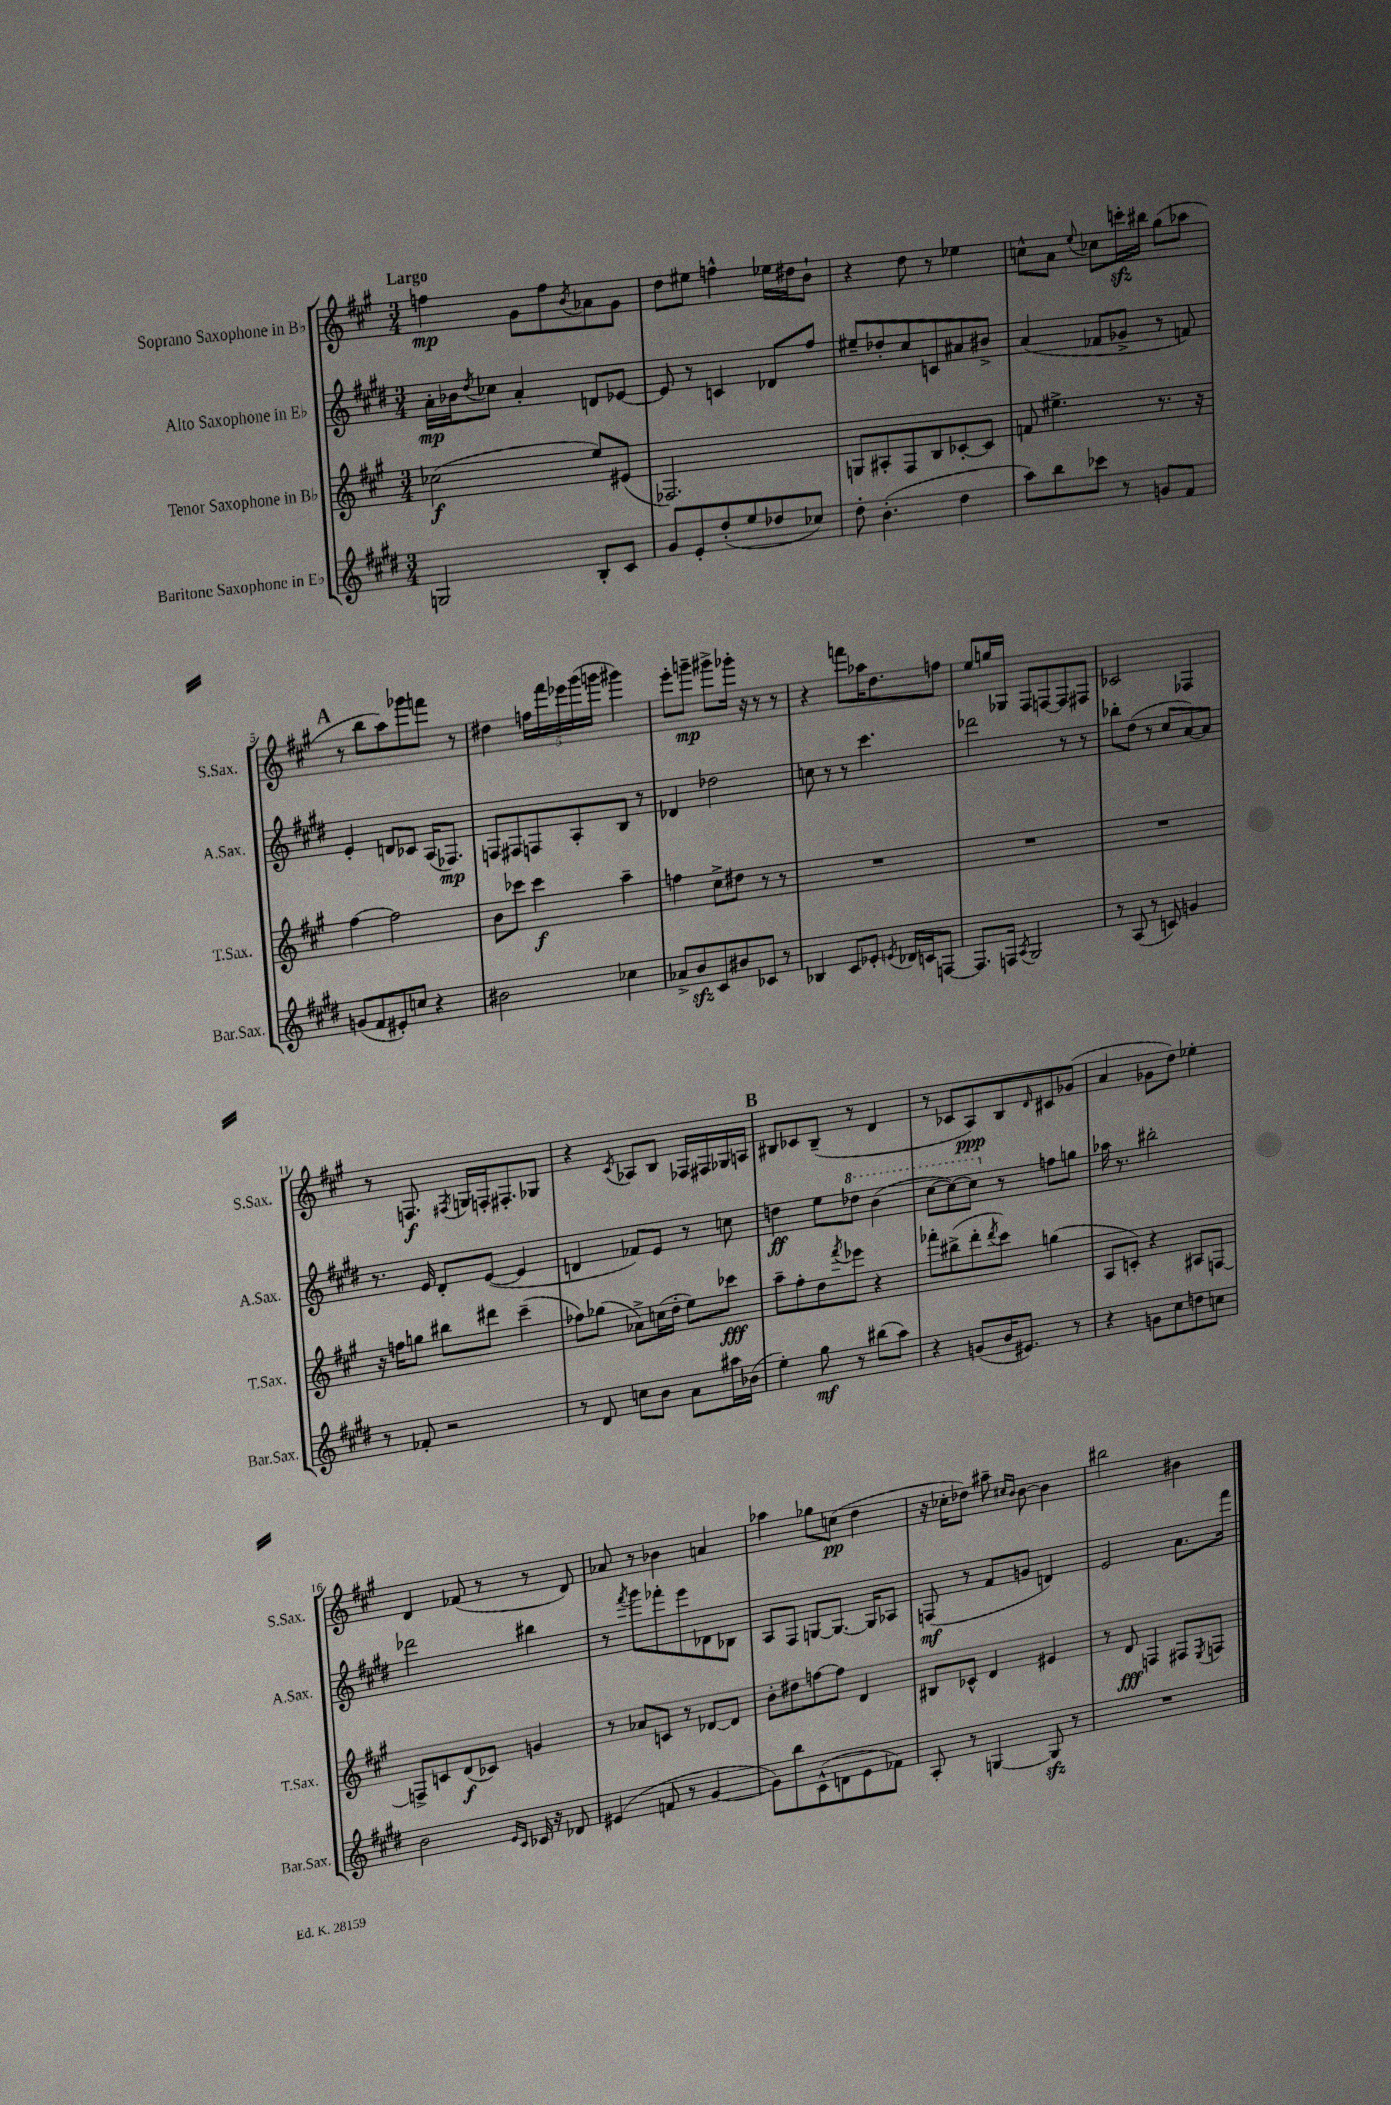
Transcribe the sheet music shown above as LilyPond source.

<<
\new StaffGroup <<
\new Staff = "s0" \with { instrumentName = "Soprano Saxophone in Bb" shortInstrumentName = "S.Sax." } {
    \clef treble \key a \major \numericTimeSignature \time 3/4 \tempo "Largo"
    f''4\mp gis'8 f''8 \acciaccatura { b'8 } aes'8 gis'8 |
    d''8 eis''8 f''4-^ ees''16 dis''16 b'8-! |
    r4 d''8 r8 ees''4 |
    c''8-^ a'8 \appoggiatura { e''8 } ces''8 c'''16-.\sfz bis''16 gis''8( aes''8 |
    \mark \markup { \bold "A" } r8 b''8 a''8) ges'''8 f'''8 r8 |
    dis''4 \tuplet 5/4 { f''16 fis'''16 ees'''16 gis'''16( g'''16 } gis'''4) |
    e'''8-. g'''8--\mp gis'''8-> ges'''16-. r16 r8 r8 |
    r4 f'''8 aes''16 d''8. f''8 |
    e''8 g''16 ges16 fis8 f8~ f8 fis8 |
    ces'2 fes4 |
    r8 f8.\f \acciaccatura { fis8 } g16 f16-. fis8.-. ges8 |
    r4 \acciaccatura { cis'8 } aes8 b8 fes16 fis16 ges16 a16 |
    \mark \markup { \bold "B" } bis8 ces'8 bis8--( r8 d'4 |
    r8 ces'8 a8\ppp) b8 \grace { d'16 } cis'8 ges'8( |
    a'4 ges'8 d''8) ees''4-. |
    d'4 fes'8( r8 r8 d'8) |
    aes'8 r8 bes'4 a'4 |
    aes''4 ges''8 c''8\pp( d''4 |
    r16 ces''16-. des''8) ais''8-- \grace { cis''16 b'16 } b'8~ b'4 |
    bis''2 bis'4 \bar "|." |
}
\new Staff = "s1" \with { instrumentName = "Alto Saxophone in Eb" shortInstrumentName = "A.Sax." } {
    \clef treble \key e \major \numericTimeSignature \time 3/4
    a'16-.\mp bes'16 \acciaccatura { dis''8 } ces''8 a'4-. d'8 ees'8~ |
    ees'8 r8 c'4 des'8 fis''8 |
    eis''8-- des''8-. cis''8 c'8 ais'8 bis'8-> |
    a'4( fes'8 ges'8-> r8 f'8) |
    \mark \markup { \bold "A" } e'4-. d'8 ces'8 a16( fes8.\mp) |
    f8 fis8 f8 a8-. b8 r8 |
    des'4 des''2 |
    c''8 r8 r8 cis'''4. |
    des'''2 r8 r8 |
    bes''8-. dis''8( r8 cis''8 a'8~) a'8 |
    r8. e'16 dis'8-. e'8~( e'4 |
    d'4 fes'8) e'8 r8 c''8 |
    \mark \markup { \bold "B" } d''4\ff e''8 \ottava #1 des'''8 b''4( |
    cis'''8~ cis'''8~) cis'''8 \ottava #0 r8 f''8 g''8 |
    aes''16 r8. bis''2-. |
    des'''2 bis''4 |
    r8 \acciaccatura { fis'''8 } gis'''8 fes'''8-. e'''8 des'8 bes8 |
    a8 fis8 g8~ g8.~ g16 aes8 |
    f8\mf( r8 fis'8 g'8 d'4) |
    e'2 a'8. fis'''16 \bar "|." |
}
\new Staff = "s2" \with { instrumentName = "Tenor Saxophone in Bb" shortInstrumentName = "T.Sax." } {
    \clef treble \key a \major \numericTimeSignature \time 3/4
    ces''2\f( e''8) eis'8( |
    fes2.) |
    g8 ais8-. fis8 b8 ces'8~-. ces'8 |
    f'8 eis''4.-> r8. r16 |
    \mark \markup { \bold "A" } fis''4~ fis''2 |
    b'8 ces'''8 ces'''4\f a''4-- |
    f''4 cis''8-> dis''8 r8 r8 |
    R2. |
    R2. |
    R2. |
    r16 f''16 g''8 bis''8 dis'''8 cis'''4--( |
    fes''8) ges''8( aes'8->) c''16( d''16-. e''8) ces'''8\fff |
    \mark \markup { \bold "B" } a''8-- fis''8-. d''8 \acciaccatura { fis'''8 } ees'''8 r4 |
    fes'''8-. bis''8->( d'''8-. \acciaccatura { d'''8 } cis'''8) g''4( |
    a8 c'8-.) r4 ais8 f8~ |
    f8-> c'8 d'8\f( ces'8) g'4 |
    r8 aes'8 c'8 r8 des'8~ des'8 |
    b'8-. dis''8 f''8~ f''8 d'4 |
    bis8 ces'8-^ d'4 eis'4 |
    r8 d'8\fff f4 fis8 \acciaccatura { e8 } f8 \bar "|." |
}
\new Staff = "s3" \with { instrumentName = "Baritone Saxophone in Eb" shortInstrumentName = "Bar.Sax." } {
    \clef treble \key e \major \numericTimeSignature \time 3/4
    g2 b8-. cis'8 |
    gis'8 e'8-. dis''8-.( e''8 des''8 ces''8) |
    dis''8-. b'4.-.( dis''4 |
    a''8) b''8 ces'''8 r8 g'8 fis'8 |
    \mark \markup { \bold "A" } g'8( fis'8 eis'8-.) c''8 r4 |
    bis'2 ces''4 |
    aes'8-> b'8\sfz cis'8 bis'8 ces'8 r8 |
    bes4 cis'8 ees'8-. \acciaccatura { e'8 } des'16 c'16 f8~ |
    f8. f16 \acciaccatura { a8 } gis2 |
    r8 a8( r8 c'8) g'4 |
    r8 fes'8-. r2 |
    r8 dis'8 c''8 b'8 a'8 ais''16 bes'16( |
    \mark \markup { \bold "B" } e''4-.) gis''8\mf r8 bis''8( a''8) |
    r4 g'8( b'16 eis'8.) r8 |
    r4 g'8 cis''8 d''8 c''8 |
    b'2 \grace { e'16 cis'16 } ces'16 r16 des'8 |
    eis'4( f'8 r8 gis'4~ |
    gis'8) b''8 cis'8-^( d'8 e'8 fes'8) |
    a8-. r8 g4~ g8\sfz r8 |
    R2. \bar "|." |
}
>>
>>
